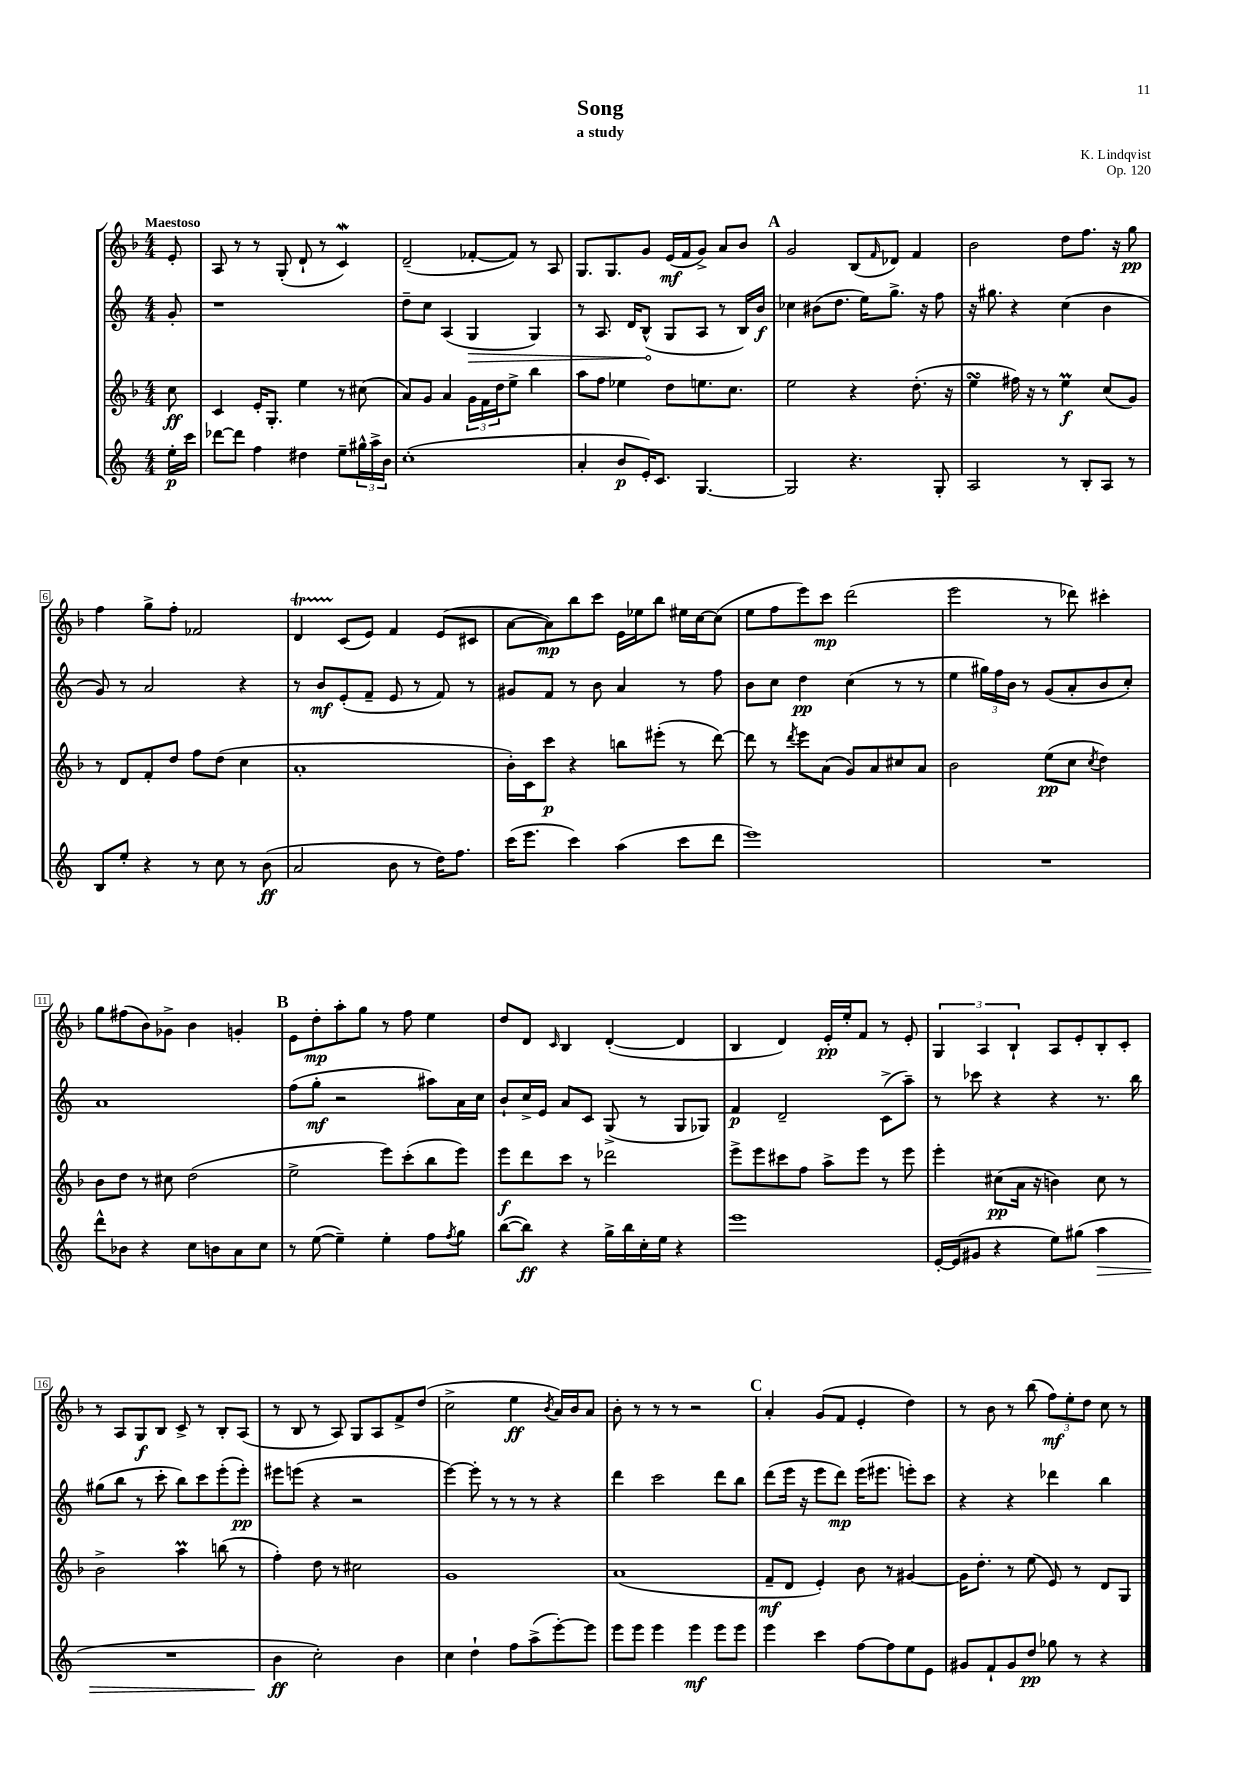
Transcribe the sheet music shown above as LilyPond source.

\header { title = "Song" composer = "K. Lindqvist" subtitle = "a study" opus = "Op. 120" }
<<
\new StaffGroup <<
\new Staff = "s0" {
    \clef treble \key f \major \numericTimeSignature \time 4/4 \partial 8 \tempo "Maestoso"
    e'8-. |
    a8 r8 r8 g8-.( d'8-! r8 c'4\mordent) |
    d'2--( fes'8~-. fes'8) r8 a8 |
    g8. g8. g'8 e'16\mf( f'16 g'8->) a'8 bes'8 |
    \mark \markup { \bold "A" } g'2 bes8( \grace { f'16 } des'8) f'4 |
    bes'2 d''8 f''8. r16 g''8\pp |
    f''4 g''8-> f''8-. fes'2 |
    d'4\startTrillSpan c'8\stopTrillSpan( e'8) f'4 e'8( cis'8 |
    a'8~ a'8\mp) bes''8 c'''8 e'16 ees''16 bes''8 eis''16 c''16~ c''8( |
    e''8 f''8 e'''8) c'''8\mp d'''2( |
    e'''2 r8 des'''8) cis'''4-. |
    g''8 fis''8( bes'8) ges'8-> bes'4 g'4-. |
    \mark \markup { \bold "B" } e'8 d''8-.\mp a''8-. g''8 r8 f''8 e''4 |
    d''8 d'8 \grace { c'16 } bes4 d'4~-.( d'4 |
    bes4 d'4) e'16-.\pp e''16-. f'8 r8 e'8-. |
    \tuplet 3/2 { g4 a4 bes4-! } a8 e'8-. bes8-. c'8-. |
    r8 a8 g8\f bes8 c'8-> r8 bes8-. a8( |
    r8 bes8 r8 a8) g8 a8 f'8-> d''8( |
    c''2-> e''4\ff \acciaccatura { bes'8 } a'16) bes'16 a'8 |
    bes'8-. r8 r8 r8 r2 |
    \mark \markup { \bold "C" } a'4-. g'8( f'8 e'4-. d''4) |
    r8 bes'8 r8 bes''8( \tuplet 3/2 { f''8\mf) e''8-. d''8 } c''8 r8 \bar "|." |
}
\new Staff = "s1" {
    \clef treble \key c \major \numericTimeSignature \time 4/4 \partial 8
    g'8-. |
    r1 |
    d''8-- c''8 a4( \once \override Hairpin.circled-tip = ##t g4\> g4) |
    r8 a8. d'16 b8-^\!( g8 a8 r8 b16) b'16\f |
    \mark \markup { \bold "A" } ces''4 bis'8( d''8. e''16) g''8.-> r16 f''8 |
    r16 gis''8. r4 c''4( b'4 |
    g'8) r8 a'2 r4 |
    r8 b'8\mf e'8-.( f'8-- e'8 r8 f'8) r8 |
    gis'8 f'8 r8 b'8 a'4 r8 f''8 |
    b'8 c''8 d''4\pp c''4( r8 r8 |
    e''4 \tuplet 3/2 { gis''16) f''16 b'16 } r8 g'8( a'8-. b'8 c''8-.) |
    a'1 |
    \mark \markup { \bold "B" } f''8( g''8-.\mf r2 ais''8) a'16 c''16 |
    b'8-! c''16-> e'16 a'8 c'8 g8->( r8 g8 ges8) |
    f'4\p d'2-- c'8->( a''8--) |
    r8 ces'''8 r4 r4 r8. b''16 |
    gis''8( b''8 r8 c'''8-. b''8) c'''8 e'''8-.( e'''8-.\pp) |
    eis'''8 e'''8( r4 r2 |
    e'''4~) e'''8-. r8 r8 r8 r4 |
    d'''4 c'''2 d'''8 b''8 |
    \mark \markup { \bold "C" } d'''8( e'''16 r16 e'''8 d'''8\mp) e'''16( eis'''8. e'''8-.) c'''8 |
    r4 r4 des'''4 b''4 \bar "|." |
}
\new Staff = "s2" {
    \clef treble \key f \major \numericTimeSignature \time 4/4 \partial 8
    c''8\ff |
    c'4 e'16-. g8.-. e''4 r8 cis''8( |
    a'8) g'8 a'4 \tuplet 3/2 { g'16 f'16 d''16 } e''8-> bes''4 |
    a''8 f''8 ees''4 d''8 e''8. c''8. |
    \mark \markup { \bold "A" } e''2 r4 d''8.-.( r16 |
    e''4\turn fis''16) r16 r8 e''4\prall\f c''8( g'8) |
    r8 d'8 f'8-. d''8 f''8 d''8( c''4 |
    a'1-. |
    bes'16-.) c'16 c'''8\p r4 b''8 eis'''8-.( r8 d'''8~) |
    d'''8 r8 \acciaccatura { d'''8 } e'''8 a'8( g'8) a'8 cis''8 a'8 |
    bes'2 e''8\pp( c''8 \acciaccatura { c''8 } d''4) |
    bes'8 d''8 r8 cis''8 d''2( |
    \mark \markup { \bold "B" } e''2-> e'''8) c'''8-.( bes''8 e'''8) |
    e'''8\f d'''8 c'''8 r8 des'''2 |
    e'''8-> e'''8 cis'''8 f''8 a''8-> e'''8 r8 e'''8 |
    e'''4-. cis''8\pp( a'16 r16 b'4) cis''8 r8 |
    bes'2-> a''4\prall b''8( r8 |
    f''4-.) d''8 r8 cis''2 |
    g'1 |
    a'1( |
    \mark \markup { \bold "C" } f'8--\mf d'8 e'4-.) bes'8 r8 gis'4~ |
    gis'16 d''8.-. r8 e''8( e'8) r8 d'8 g8 \bar "|." |
}
\new Staff = "s3" {
    \clef treble \key c \major \numericTimeSignature \time 4/4 \partial 8
    e''16-.\p c'''16 |
    des'''8~ des'''8 f''4 dis''4 e''8-- \tuplet 3/2 { gis''16-^ a''16-> b'16 } |
    c''1-.( |
    a'4-. b'8\p e'16-.) c'8. g4.~ |
    \mark \markup { \bold "A" } g2 r4. g8-. |
    a2 r8 b8-. a8 r8 |
    b8 e''8-. r4 r8 c''8 r8 b'8\ff( |
    a'2 b'8 r8 d''16) f''8. |
    c'''16( e'''8. c'''4) a''4( c'''8 d'''8 |
    e'''1) |
    R1 |
    d'''8-^ bes'8 r4 c''8 b'8 a'8 c''8 |
    \mark \markup { \bold "B" } r8 e''8~( e''4--) e''4-. f''8 \acciaccatura { f''8 } g''8 |
    b''8~( b''8\ff) r4 g''16-> b''16 c''16-. e''16 r4 |
    e'''1 |
    e'16~-. e'16( gis'8 r4 e''8) gis''8( a''4\> |
    R1 |
    b'4\ff\! c''2-.) b'4 |
    c''4 d''4-! f''8 a''8->( e'''8~-.) e'''8 |
    e'''8 e'''8 e'''4 e'''4\mf e'''8 e'''8 |
    \mark \markup { \bold "C" } e'''4 c'''4 f''8~ f''8 e''8 e'8 |
    gis'8 f'8-! gis'8 d''8\pp ges''8 r8 r4 \bar "|." |
}
>>
>>
\layout { \context { \Score \override BarNumber.stencil = #(make-stencil-boxer 0.1 0.3 ly:text-interface::print) } }
